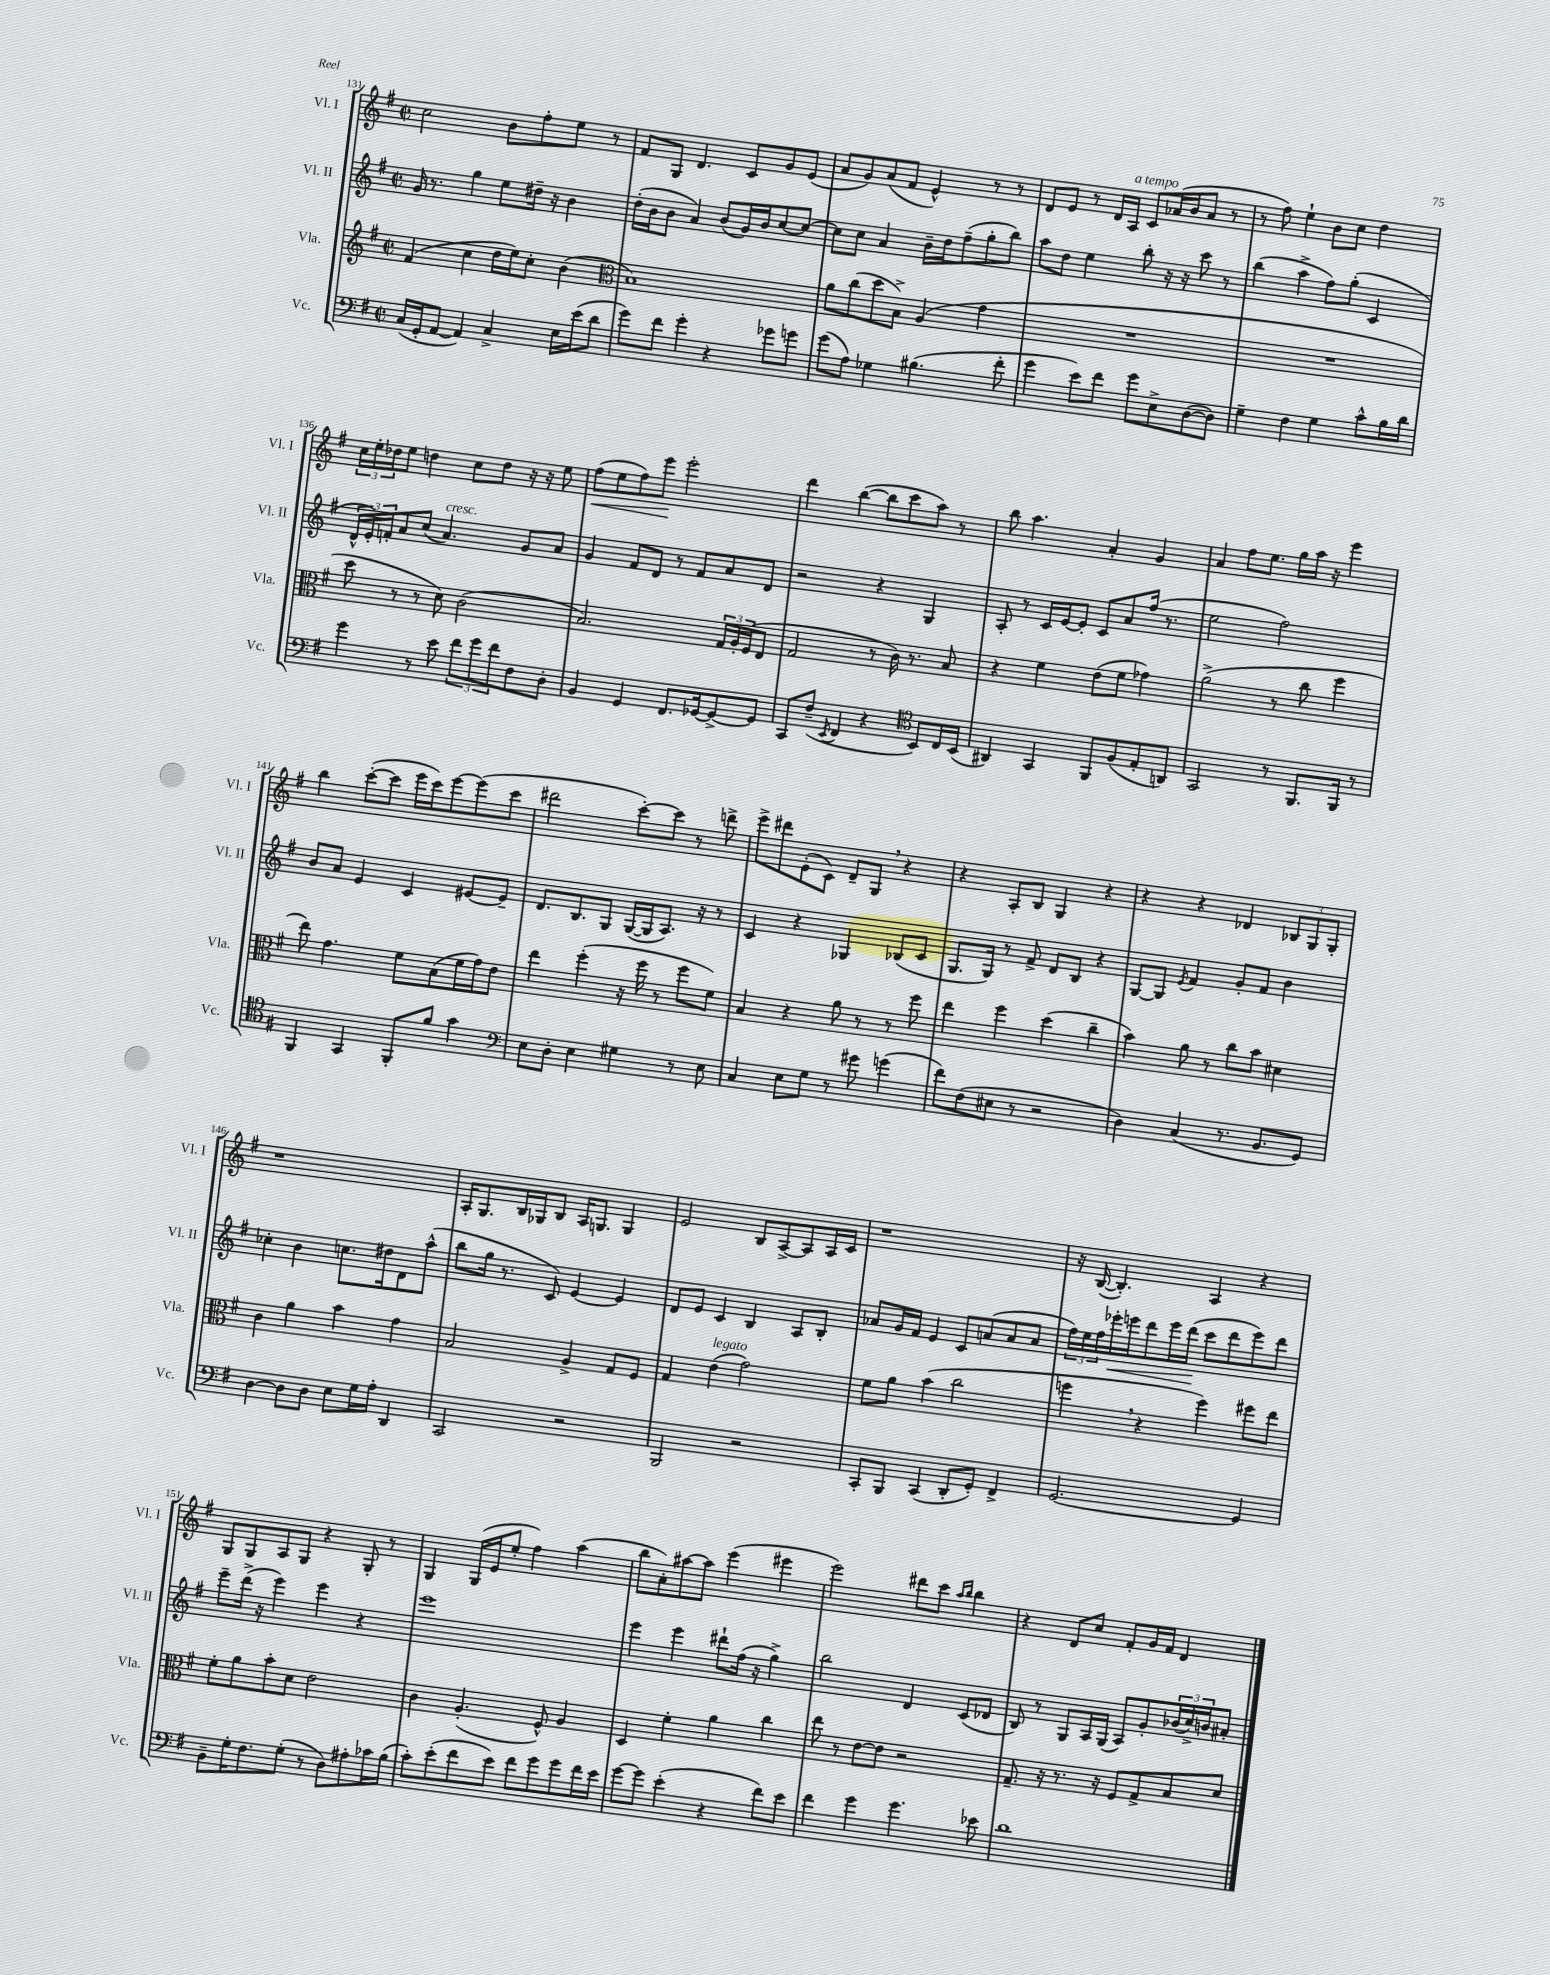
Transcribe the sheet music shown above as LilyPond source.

<<
\new StaffGroup <<
\new Staff = "s0" \with { instrumentName = "Vl. I" shortInstrumentName = "Vl. I" } {
    \clef treble \key g \major \defaultTimeSignature \time 2/2
    c''2 b'8 fis''8-. e''8 r8 |
    fis'8 g8 d'4. c'8 g'8 e'8( |
    a'8 g'8) a'8( fis'8 e'4-^) r8 r8 |
    d'8 e'8 r8 d'16 a16^\markup { \italic "a tempo" } c'8 aes'16( b'16 aes'8 r8 |
    r8 fis''8) e''4-! b'8 c''8 d''4 |
    \tuplet 3/2 { c''16 e''16-. des''16 } e''8 d''4 c''8 d''8 r16 r16 e''8 |
    fis''8\<( e''8 fis''8) e'''8\! e'''2-. |
    d'''4 b''4~( b''8 c'''8 a''8) r8 |
    b''8 a''4. a'4-. g'4 |
    a'4 fis''8 e''8. g''16 a''16 r16 e'''4 |
    b''4 c'''8~-.( c'''8 e'''16 c'''16) e'''8~ e'''8( c'''8 |
    dis'''2 c'''8~-.) c'''8 r8 d'''8-> |
    e'''8-> dis'''8 e'8-.( c'8) d'8-- g8 \breathe r4 |
    r4 a8-. b8 g4 r4 |
    r4 r4 des'4 \tuplet 3/2 { bes8 g8 g8-. } |
    r1 |
    a16-. g8. b16 ges16 b8 a16 g8. g4 |
    e'2 b8 a8~-> a8 a16 c'16 |
    r1 |
    r16 b16~( b4.-.) a4 r4 |
    g8 g8 a8 g8 r4 g8-. r8 |
    g4 g16( e'16 e''8-. fis''4) a''4( |
    b''8 a'8-.) ais''8~ ais''8 e'''4( eis'''4 |
    e'''2) dis'''8 c'''8 \grace { a''16 b''16 } b''4 |
    r4 d'8 c''8 fis'8-. g'16 fis'16 d'4 \bar "|." |
}
\new Staff = "s1" \with { instrumentName = "Vl. II" shortInstrumentName = "Vl. II" } {
    \clef treble \key g \major \defaultTimeSignature \time 2/2
    g'16 r8. g''4 e''8 dis''16-- r16 b'4 |
    d''16-.( b'16 b'8 a'4) b'8( g'16) b'16 c''8~ c''8~ |
    c''8 c''8 a'4 b'16-- d''16 fis''8--( g''8-. b''8) |
    a''8 d''8 e''4 b''8-. r16 r16 c'''8 r8 |
    b''4( a''4-> fis''8) g''8-.( c'4 |
    \tuplet 3/2 { d'16-^ e'16-.) f'16-. } a'8 c''8( a'4.^\markup { \italic "cresc." }) g'8 a'8 |
    g'4 fis'8 d'8 r8 fis'8 a'8 d'8 |
    r2 r4 g4 |
    a8-. r8 c'16 e'16~ e'8-. c'8 a'8 fis''16( r8. |
    e''2 fis''2) |
    b'8 a'8 e'4 c'4 eis'8~ eis'8-- |
    d'8. b8. g8 g16~( g16 a8.) r16 r8 |
    c'4 r4 ges4 bes8( c'8 |
    g8. g16) r8 fis'8-> d'8 b8 r4 |
    g8~ g8 \acciaccatura { e'8 } fis'4 g'8-. fis'8 b'4 |
    ces''4-. b'4 c''8. dis''16 d'8 a''8-^( |
    b''8 g''16 r8. c'8) e'4~ e'4 |
    d'8 e'8 c'4 b4 a8 b8-. |
    aes'8 g'16 fis'16 e'4 c'8 a'8( a'8 a'8 |
    \tuplet 3/2 { fis''16) e''16 fis''16 } ees'''16-.\< e'''16 d'''8 e'''16 d'''16\!( c'''8 d'''8 e'''8) d'''8 |
    e'''8-- d'''16->( r16 e'''4) e'''4 r4 |
    e'''1 |
    e'''4 e'''4 dis'''8-! fis''16( r16 g''4->) |
    b''2 d'4 c'8( des'8 |
    b8) r8 g8 a16 g16( a8) g'8-. \tuplet 3/2 { bes'16( c''16->) b'16 } ais'8-. \bar "|." |
}
\new Staff = "s2" \with { instrumentName = "Vla." shortInstrumentName = "Vla." } {
    \clef treble \key g \major \defaultTimeSignature \time 2/2
    fis'4( c''4 d''16 e''16) c''8-. b'4( |
    \clef alto b1) |
    a'8 c''8( d''8 b8->) a4( g'4 |
    R1 |
    R1 |
    d''8 r8 r8 d'8) c'2( |
    b2.) \tuplet 3/2 { g16 a16-. fis16( } e8 |
    g2 r8 c'16) r8. b8 |
    r4 fis'4 e'8( fis'8 ges'4) |
    a'2->( r8 c''8 fis''4 |
    e''8) g'4. fis'8 b8( fis'16 g'16) e'8 |
    e''4 fis''4-.( r16 fis''16 r8 fis''8 fis'8) |
    b4 r4 a'8 r8 r8 fis''8 |
    e''4 fis''4 d''4( c''4-- |
    b'4) a'8 r8 c''8 b'8 dis'4 |
    c'4 a'4 b'4 g'4 |
    b2 a4-> g8 fis8 |
    g4 e'4^\markup { \italic "legato" }( g'2) |
    fis'8 a'8 b'4( c''2 |
    f''4 \breathe r4 f''4) fis''8 e''8 |
    fis'8-. a'8 b'8-. d'8 e'2 |
    c'4 a4.-.( fis8-^) a4 |
    d4 fis'4-. a'4 c''4 |
    e''8 r8 e'8~ e'8 r2 |
    g8.-- r16 r8. r16 fis8 g8-> b8 d'8 \bar "|." |
}
\new Staff = "s3" \with { instrumentName = "Vc." shortInstrumentName = "Vc." } {
    \clef bass \key g \major \defaultTimeSignature \time 2/2
    c16( g,16-. a,8~ a,4) c4-> e16 e'16( d'8 |
    g'8) fis'8 g'4-. r4 ges'8 g'8 |
    g'8( a8) ges4 bis4.( fis'8-. |
    g'4 e'8) fis'8 g'8 e8-> d8~( d8) |
    g4-- fis4 g4 c'8-^ b16 d'16 |
    g'4 r8 e'8 \tuplet 3/2 { fis'8 g'8 fis'8 } fis8 d8-. |
    b,4 g,4 fis,8. ges,16~ ges,8~-> ges,8 |
    c,8 fis8--( \acciaccatura { e,8 } fis,4 r4 \clef tenor b,8) c16 b,16( |
    ais,4) g,4 fis,8 fis8( e8-. a,8) |
    g,2 r8 fis,8. fis,16 r8 |
    fis,4 g,4 fis,8-. fis'8 g'4 |
    \clef bass e8 d8-. e4 gis4 r8 e8 |
    c4 e8 g8 r8 gis'8 g'4( |
    fis'8) fis8( eis8 r8 r2 |
    d4) c4( r8. b,8. g,8) |
    d4~ d8 d8 e8 g16 a16-. d,4 |
    c,2 r2 |
    b,,2 r2 |
    c,8-. b,,8 c,4( d,8-. g,8-.) fis,4-> |
    g,2.~ g,4 |
    b,8-- g16-. fis8. g8-.( r8 d8) ais8-. ces'16 b16( |
    c'8-.) e'8-.( fis'8 e'8) fis'8 g'8 g'8 fis'16 e'16 |
    g'8~ g'8 e'4-.( r4 fis'8) e'8 |
    fis'4 g'4 g'4. ees'8 |
    d'1 \bar "|." |
}
>>
>>
\layout { \context { \Score currentBarNumber = #131 } }
